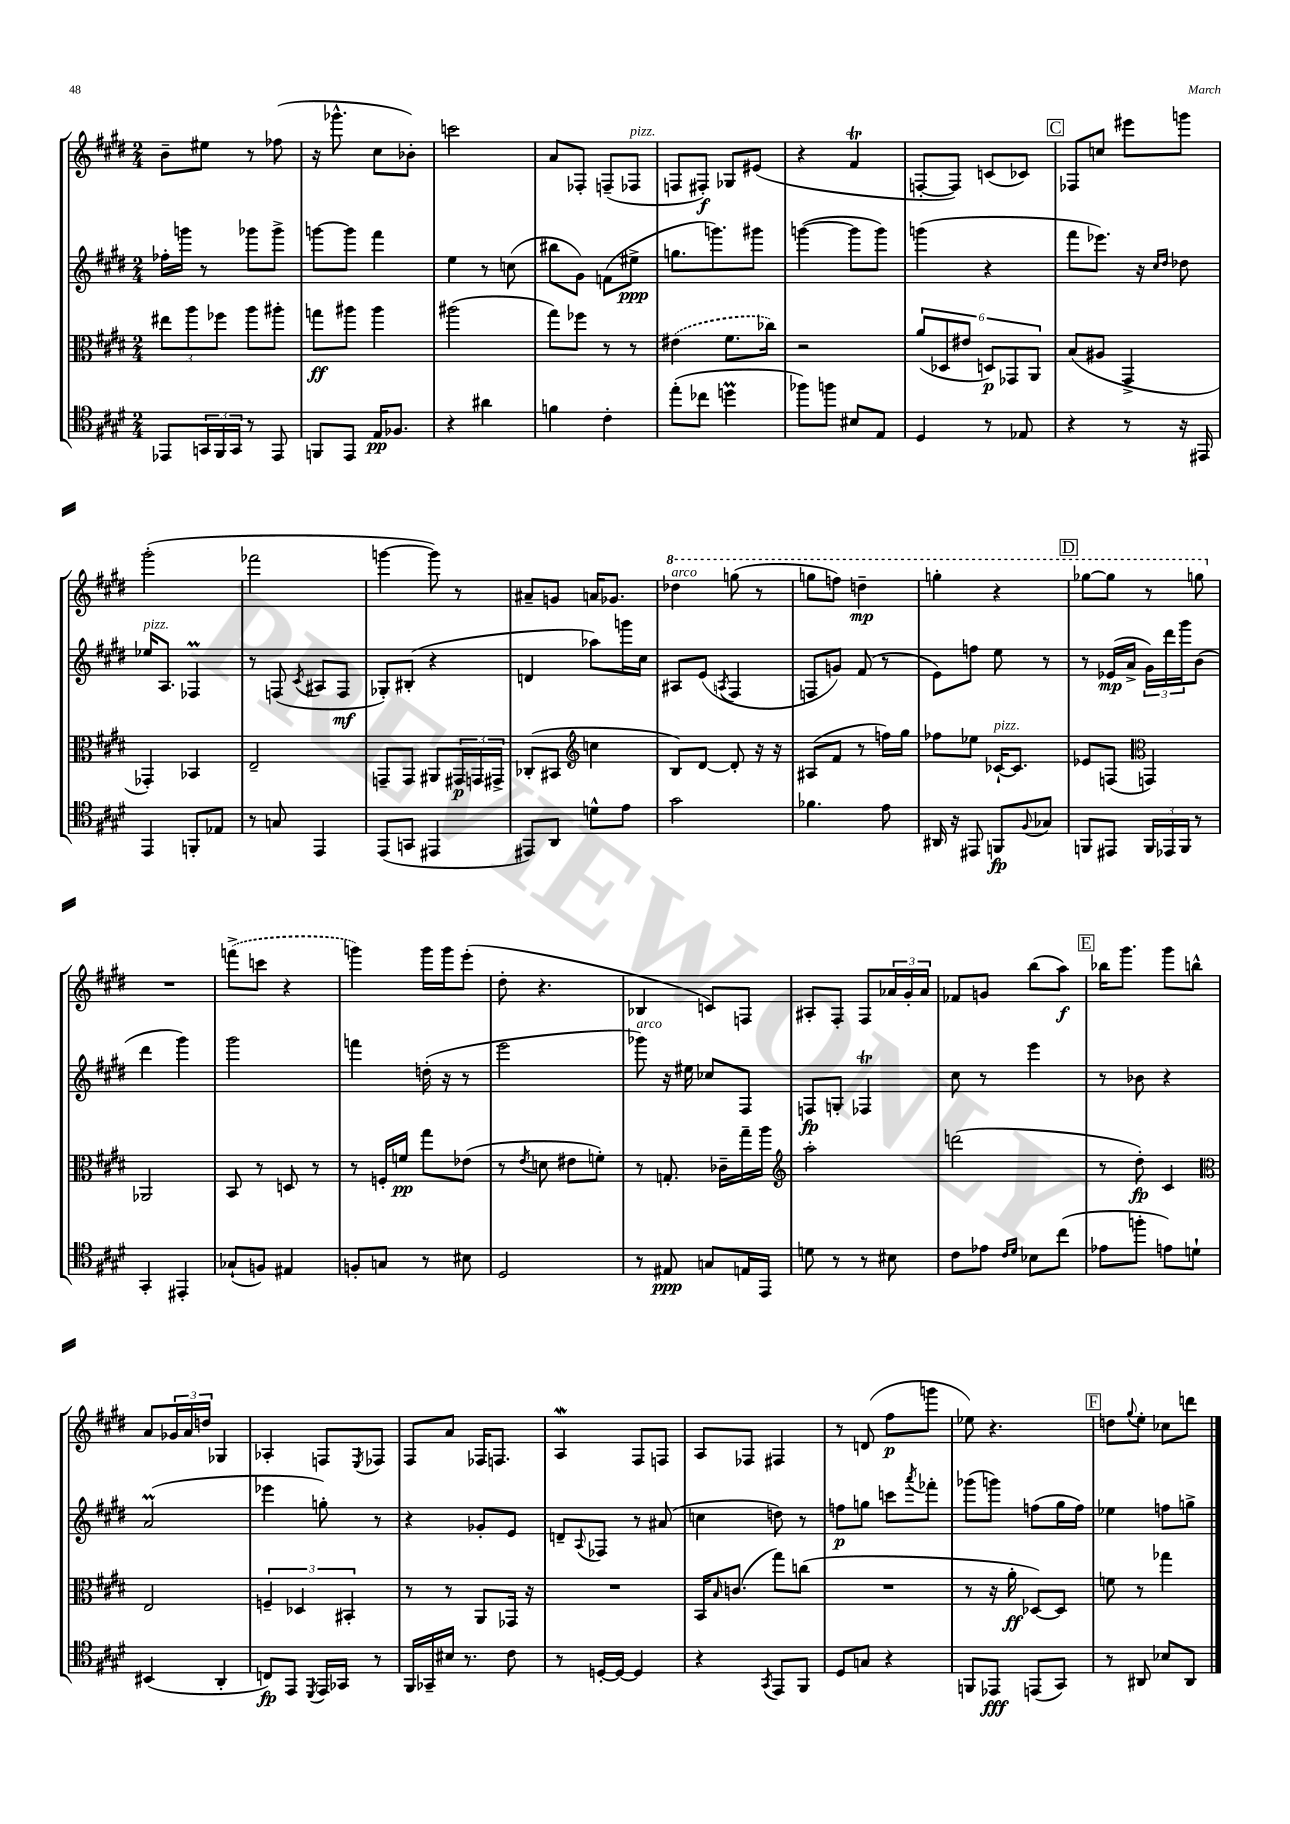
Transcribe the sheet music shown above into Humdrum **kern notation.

**kern	**kern	**kern	**kern
*staff4	*staff3	*staff2	*staff1
*clefC4	*clefC3	*clefG2	*clefG2
*k[f#c#g#d#]	*k[f#c#g#d#]	*k[f#c#g#d#]	*k[f#c#g#d#]
*M2/4	*M2/4	*M2/4	*M2/4
8EE-	12ee#	16ff-'	8b~
.	.	16ggg	.
.	12aa	.	.
24GG	.	8r	8ee#
24FF#	12ff-	.	.
24GG	.	.	.
8r	8aa	8ggg-	8r
8EE-	8aa#'	8ggg-^	(8ff-
=	=	=	=
8FF	8gg	[8ggg	16r
.	.	.	8.ggg-^^
8EE	8aa#	8ggg]	.
16E	4aa#	4fff#	8cc#
8.F-	.	.	.
.	.	.	8b-')
=	=	=	=
4r	(2aa#	4ee	2ccc
4a#	.	8r	.
.	.	(8cc	.
=	=	=	=
4f	8gg#)	8bb#	8a
.	8ff-	8g#)	8F-'
4c#'	8r	(8f	(8F~
.	8r	8ee#^	8F-
=	=	=	=
(8ee'	(4e#	8.gg	8F
8cc-	.	.	8F#')
.	.	8.ggg)	.
4dd	8.f#	.	8G-
.	.	8ggg#	(8e#
.	16cc-)	.	.
=	=	=	=
8ff-)	2r	([4ggg	4r
8ff	.	.	.
8B#	.	8ggg]	4f#
8E	.	8ggg)	.
=	=	=	=
4D#	(12a	(4ggg	[8F'
.	12D-	.	.
.	.	.	8F])
.	12e#	.	.
8r	12D)	4r	(8c
.	12GG-	.	.
8E-	.	.	8c-)
.	12AA	.	.
=	=	=	=
4r	(8B	8fff#	8F-
.	8A#	8.eee-)	8cc
8r	4GG#^	.	8eee#
.	.	16r	.
.	.	16qqcc#	.
.	.	16qqdd#	.
16r	.	8dd-	8ggg
16EE#	.	.	.
=	=	=	=
4EE	4GG-')	16ee-	(2ggg#'
.	.	8.A	.
8FF'	4BB-	4F-	.
8E-	.	.	.
=	=	=	=
8r	2E~	8r	2fff-
8G	.	(8F	.
.	.	8qc#	.
4EE	.	8A#	.
.	.	8F	.
=	=	=	=
(8EE	8GG~	8G-')	[4ggg
8GG	8GG	(8B#'	.
4EE#	8AA#	4r	8ggg])
.	24GG#	.	8r
.	24GG	.	.
.	24GG#^	.	.
=	=	=	=
8EE#)	(8C-'	4d	8a#~
8AA	8BB#	.	8g
*	*clefG2	*	*
8d^^	4cc	8aa-)	16a
.	.	.	8.g-
8e	.	16ggg	.
.	.	16cc#	.
=	=	=	=
2g#	8B)	8A#	4ddd-
.	[8d#	(8e	.
.	.	8qA	.
.	8d#']	4F#	(8ggg
.	16r	.	8r
.	16r	.	.
=	=	=	=
4.f-	(8A#	8F	8ggg
.	8f#	8g)	8fff)
.	8r	(8f#	4ddd~
8e	16ff)	8r	.
.	16gg#	.	.
=	=	=	=
16AA#	8ff-	8e)	4ggg'
16r	.	.	.
8EE#	8ee-	8ff	.
8FF	[16c-`	8ee	4r
.	8.c-]	.	.
8qqF#	.	.	.
8G-	.	8r	.
=	=	=	=
8FF	8e-	8r	[8ggg-
8EE#	(8F	(16e-	8ggg-]
.	.	16a^	.
*	*clefC3	*	*
24FF	4GG)	24g#)	8r
24EE-	.	24ddd#	.
24FF	.	24ggg#	.
8r	.	(8b	8ggg
=	=	=	=
4GG#'	2AA-	4ddd#	2r
4EE#'	.	4ggg#)	.
=	=	=	=
(8G-`	8BB	2ggg#	(8fff^
8F)	8r	.	8ccc
4E#	8D	.	4r
.	8r	.	.
=	=	=	=
8F'	8r	4fff	4ggg)
8G	16F'	.	.
.	16f	.	.
8r	8gg#	(16dd'	16ggg
.	.	16r	16ggg
8B#	(8e-	8r	(8eee'
=	=	=	=
2D#	8r	2eee	8dd#'
.	8qe	.	.
.	8d	.	4.r
.	8e#	.	.
.	8f')	.	.
=	=	=	=
8r	8r	8ggg-)	4B-
8E#	8.G'	16r	.
.	.	16ee#	.
8G	.	8cc-	8c)
.	16c-~	.	.
16E	16gg#~	8F#	8F
16EE	16aa	.	.
=	=	=	=
*	*clefG2	*	*
8d	2aa'	8F	8A#'
8r	.	8G'	8F#'
8r	.	4F-	8F#
8B#	.	.	24a-
.	.	.	24g#'
.	.	.	24a-
=	=	=	=
8c#	(2ddd	8cc#	8f-
8e-	.	8r	8g
16qqc#	.	.	.
16qqd#	.	.	.
8B-	.	4eee	(8bb
(8cc#	.	.	8aa)
=	=	=	=
8e-	8r	8r	16bb-
.	.	.	8.ggg#
8ff'	8dd#')	8b-	.
8e)	4c#	4r	8ggg#
8d`	.	.	8bb^^
=	=	=	=
*	*clefC3	*	*
(4BB#	2E	(2a	8a
.	.	.	24g-
.	.	.	24a
.	.	.	24dd
4AA'	.	.	4G-
=	=	=	=
8C)	6F~	4eee-	4A-'
8EE	.	.	.
.	6D-	.	.
8qDD#	.	.	.
16EE	.	8gg')	8F
16GG-	.	.	.
.	6BB#'	.	.
.	.	.	8qE
8r	.	8r	8F-
=	=	=	=
16FF#	8r	4r	8F#
16GG-~	.	.	.
16B#	8r	.	8a
8.r	.	.	.
.	8AA	8g-'	16F-
.	.	.	8.F
8c#	16GG-	8e	.
.	16r	.	.
=	=	=	=
8r	2r	8d~	4A
.	.	8qqA	.
[16D'	.	8F-	.
16D_	.	.	.
4D]	.	8r	8F#
.	.	(8a#	8F
=	=	=	=
4r	16BB	4cc	8A
.	16qqB	.	.
.	(8.c	.	.
.	.	.	8F-
8qGG#	.	.	.
8EE	8gg#)	8dd)	4F#
8FF#	(8cc	8r	.
=	=	=	=
8D#	2r	8ff	8r
8G	.	8gg	(8d
4r	.	8ccc	8ff#
.	.	8qaaa	.
.	.	8fff-'	8ggg
=	=	=	=
8FF	8r	(8ggg-	8ee-)
8EE-	16r	8ggg)	4.r
.	16a'	.	.
(8EE	[8D-)	(8ff	.
8GG#)	8D-]	16gg#	.
.	.	16ff)	.
=	=	=	=
8r	8f	4ee-	8dd
.	.	.	8qqgg#
8AA#	8r	.	8ee'
8B-	4gg-	8ff	8cc-
8AA#	.	8gg^	8ddd
==	==	==	==
*-	*-	*-	*-
